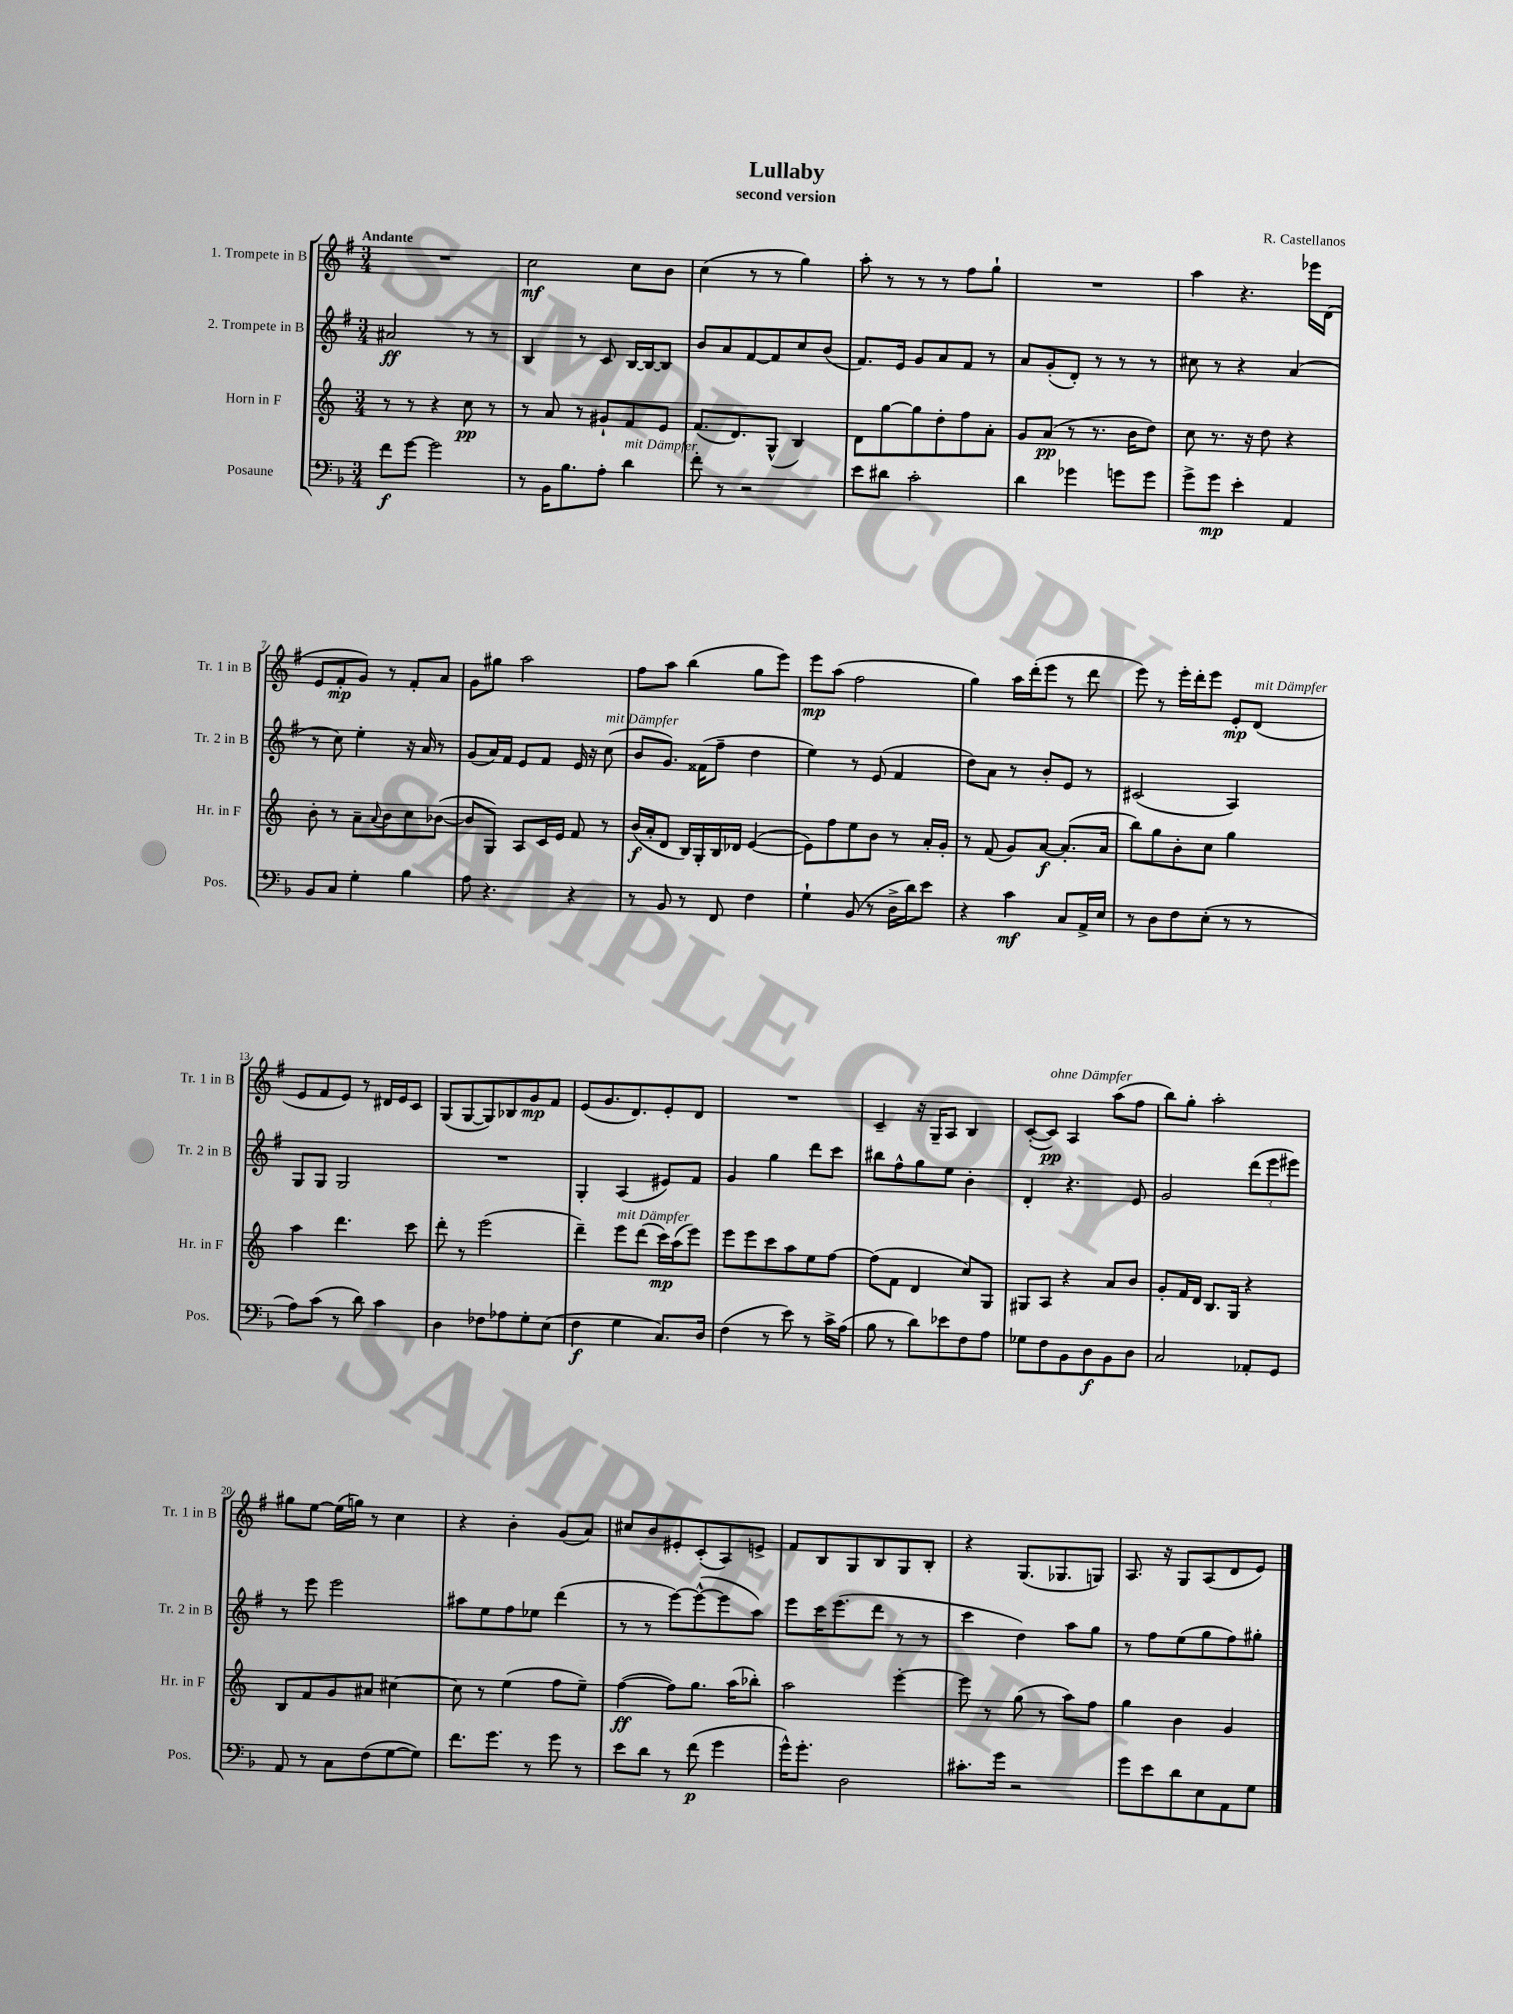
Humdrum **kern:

**kern	**dynam	**kern	**dynam	**kern	**dynam	**kern	**dynam
*part4	*part4	*part3	*part3	*part2	*part2	*part1	*part1
*staff4	*staff4	*staff3	*staff3	*staff2	*staff2	*staff1	*staff1
*I"Posaune	*	*I"Horn in F	*	*I"2. Trompete in B	*	*I"1. Trompete in B	*
*I'Pos.	*	*I'Hr. in F	*	*I'Tr. 2 in B	*	*I'Tr. 1 in B	*
*clefF4	*	*clefG2	*	*clefG2	*	*clefG2	*
*k[b-]	*	*k[]	*	*k[f#]	*	*k[f#]	*
*M3/4	*	*M3/4	*	*M3/4	*	*M3/4	*
=1	=1	=1	=1	=1	=1	=1	=1
!	!	!	!	!	!	!LO:TX:a:B:t=Andante	!
8f\L	f	8r	.	2a#X/	ff	2.r	.
[8g\J	.	8r	.	.	.	.	.
2g\]	.	4r	.	.	.	.	.
.	.	8cc\	pp	8r	.	.	.
.	.	8r	.	8r	.	.	.
=2	=2	=2	=2	=2	=2	=2	=2
8r	.	8r	.	4B/	.	2cc\	mf
16BB-\KL	.	8a/	.	.	.	.	.
8.B-\	.	.	.	.	.	.	.
.	.	8r	.	8r	.	.	.
8A'\J	.	8g#X`/L	.	8c/	.	.	.
!LO:TX:a:i:t=mit Dämpfer	!	!	!	!	!	!	!
4d\	.	8f/	.	[16B/LL	.	8cc\L	.
.	.	.	.	16B/J_	.	.	.
.	.	8e/J	.	8B/J]	.	8b\J	.
=3	=3	=3	=3	=3	=3	=3	=3
8f'\	.	(8.f/L	.	8b/L	.	(4cc\	.
8r	.	.	.	8a/	.	.	.
.	.	8.d/)	.	.	.	.	.
2r	.	.	.	[8f#/	.	8r	.
.	.	(8G^^/J	.	8f#/]	.	8r	.
.	.	4B/)	.	8cc/	.	4gg\)	.
.	.	.	.	(8b/J	.	.	.
=4	=4	=4	=4	=4	=4	=4	=4
8e\L	.	8d\L	.	8.f#/L)	.	8aa'\	.
8d#X\J	.	[8gg\	.	.	.	8r	.
.	.	.	.	16e/Jk	.	.	.
2c'\	.	8gg\]	.	8g/L	.	8r	.
.	.	8dd'\	.	8a/	.	8r	.
.	.	8ff\	.	8f#/J	.	8ff#\L	.
.	.	8a'\J	.	8r	.	8gg`\J	.
=5	=5	=5	=5	=5	=5	=5	=5
4d\	.	8g/L	.	8a/L	.	2.r	.
.	.	(8a/J	pp	(8g'/	.	.	.
4g-X\	.	8r	.	8d'/J)	.	.	.
.	.	8.r	.	8r	.	.	.
8gn\L	.	.	.	8r	.	.	.
.	.	16b\KL	.	.	.	.	.
8g\J	.	8dd\J)	.	8r	.	.	.
=6	=6	=6	=6	=6	=6	=6	=6
8g^\L	.	8cc\	.	8cc#X\	.	4aa\	.
8g\J	mp	8.r	.	8r	.	.	.
4e'\	.	.	.	4r	.	4.r	.
.	.	16r	.	.	.	.	.
.	.	8dd\	.	.	.	.	.
4AA/	.	4r	.	(4a/	.	.	.
.	.	.	.	.	.	16eee-X\LL	.
.	.	.	.	.	.	(16d\JJ	.
!!LO:LB:g=z
=7	=7	=7	=7	=7	=7	=7	=7
8BB-/L	.	8b'\	.	8r	.	8e/L	.
8C/J	.	8r	.	8cc\)	.	8f#'/	mp
4G'\	.	8a~\L	.	4ee'\	.	8g/J)	.
.	.	8qqa/	.	.	.	.	.
.	.	8b\	.	.	.	8r	.
4B-\	.	8cc\	.	16r	.	8f#'/L	.
.	.	.	.	16a/	.	.	.
.	.	([8b-X\J	.	8r	.	8a/J	.
=8	=8	=8	=8	=8	=8	=8	=8
8A\	.	8b-/L]	.	(8g/L	.	8g\L	.
4.r	.	8G/J)	.	16a/L)	.	8gg#X\J	.
.	.	.	.	16f#/JJ	.	.	.
.	.	8A/L	.	8e/L	.	2aa\	.
.	.	16c/L	.	8f#/J	.	.	.
.	.	16e/JJ	.	.	.	.	.
4r	.	8f/	.	16e/	.	.	.
.	.	.	.	16r	.	.	.
!	!	!	!	!LO:TX:a:i:t=mit Dämpfer	!	!	!
.	.	8r	.	(8cc\	.	.	.
=9	=9	=9	=9	=9	=9	=9	=9
8r	.	(16b/LL	f	8b/L	.	8ff#\L	.
.	.	16a'/J	.	.	.	.	.
8BB-/	.	8d/J	.	8.g/J)	.	8aa\J	.
8r	.	16B/LL)	.	.	.	(4bb\	.
.	.	16G'/	.	(16f##X\KL	.	.	.
8FF/	.	16B/	.	8ff#~\J	.	.	.
.	.	16d-X/JJ	.	.	.	.	.
4F\	.	([4e/	.	4dd\	.	8gg\L	.
.	.	.	.	.	.	8eee\J)	.
=10	=10	=10	=10	=10	=10	=10	=10
4G`\	.	8e\L])	.	4ee\)	.	8eee\L	mp
.	.	8ff\	.	.	.	(8aa\J	.
(8BB-/	.	8ee\	.	8r	.	2ff#\	.
8r	.	8b\J	.	(8e/	.	.	.
16D^\LL	.	8r	.	4f#/	.	.	.
16d\J)	.	.	.	.	.	.	.
8e\J	.	16a'/LL	.	.	.	.	.
.	.	16g'/JJ	.	.	.	.	.
=11	=11	=11	=11	=11	=11	=11	=11
4r	.	8r	.	8dd\L)	.	4gg\)	.
.	.	(8f/	.	8a\J	.	.	.
4c\	mf	8g/L)	.	8r	.	16aa\LL	.
.	.	.	.	.	.	(16ddd'\J	.
.	.	[8a/J	f	8b'/L	.	8eee\J	.
8C/L	.	(8.a'/L]	.	8e/J	.	8r	.
16AA^/L	.	.	.	8r	.	8ddd\	.
16E/JJ	.	16a/Jk	.	.	.	.	.
=12	=12	=12	=12	=12	=12	=12	=12
8r	.	8bb\L)	.	(2c#X/	.	8eee\)	.
8D\L	.	8gg\	.	.	.	8r	.
8F\	.	8b'\	.	.	.	16eee'\LL	.
.	.	.	.	.	.	16ddd'\J	.
(8E'\J	.	8cc\J	.	.	.	8eee\J	.
8r	.	4gg\	.	4A/)	.	8e'/L	mp
!	!	!	!	!	!	!LO:TX:a:i:t=mit Dämpfer	!
8r	.	.	.	.	.	(8d/J	.
!!LO:LB:g=z
=13	=13	=13	=13	=13	=13	=13	=13
8A\L)	.	4aa\	.	8G/L	.	8e/L	.
(8c\J	.	.	.	8G/J	.	8f#/	.
8r	.	4.ddd\	.	2G/	.	8e/J)	.
8d\)	.	.	.	.	.	8r	.
4c\	.	.	.	.	.	16d#X/LL	.
.	.	.	.	.	.	16e/J	.
.	.	8ccc\	.	.	.	8c/J	.
=14	=14	=14	=14	=14	=14	=14	=14
4D\	.	8ddd'\	.	2.r	.	(8G/L	.
.	.	8r	.	.	.	[8G/	.
8F-X\L	.	(2eee\	.	.	.	8G/])	.
8A-X\	.	.	.	.	.	8B-X/	.
8G'\	.	.	.	.	.	8g/	mp
(8E\J	.	.	.	.	.	8f#/J	.
=15	=15	=15	=15	=15	=15	=15	=15
4F\	f	4ddd~\)	.	4G'/	.	(8e/L	.
.	.	.	.	.	.	8.g/	.
!	!	!LO:TX:a:i:t=mit Dämpfer	!	!	!	!	!
4G\	.	8eee\L	.	(4A/	.	.	.
.	.	.	.	.	.	8.d/)	.
.	.	(8ddd\J	.	.	.	.	.
8.C/L)	.	16ccc\LL)	mp	8e#X/L)	.	8e'/	.
.	.	(16aa\J	.	.	.	.	.
.	.	8eee\J)	.	8f#/J	.	8d/J	.
16D/Jk	.	.	.	.	.	.	.
=16	=16	=16	=16	=16	=16	=16	=16
(4F\	.	8eee\L	.	4g/	.	2.r	.
.	.	8eee\	.	.	.	.	.
8r	.	8ccc\	.	4gg\	.	.	.
8e\)	.	8aa\	.	.	.	.	.
8r	.	8ee\	.	8ddd\L	.	.	.
16c^\LL	.	[8ff\J	.	8ccc\J	.	.	.
(16A\JJ	.	.	.	.	.	.	.
=17	=17	=17	=17	=17	=17	=17	=17
8B-\	.	(8ff\L]	.	8bb#X\L	.	4c~/	.
8r	.	8f\J	.	8ff#^^\	.	.	.
8d\L)	.	4d/	.	8gg\	.	16r	.
.	.	.	.	.	.	16G~/KL	.
8e-X\	.	.	.	8ee\J	.	8A/J	.
8F\	.	8cc/L)	.	4b'\	.	4B/	.
8A\J	.	8G/J	.	.	.	.	.
=18	=18	=18	=18	=18	=18	=18	=18
8G-X\L	.	8G#X/L	.	4d'/	.	([8c'/L	.
!	!	!	!	!	!	!LO:TX:a:i:t=ohne Dämpfer	!
8F\	.	8A/J	.	.	.	8c/J])	pp
8BB-\	.	4r	.	4.r	.	4A/	.
8D\	f	.	.	.	.	.	.
8BB-\	.	8a/L	.	.	.	(8aa\L	.
8D\J	.	8b/J	.	8e/	.	8ff#\J	.
=19	=19	=19	=19	=19	=19	=19	=19
2C/	.	8g'/L	.	2g/	.	8bb\L)	.
.	.	16f/L	.	.	.	8gg'\J	.
.	.	16d/JJ	.	.	.	.	.
.	.	8.B/L	.	.	.	2aa'\	.
.	.	16G/Jk	.	.	.	.	.
8AA-X'/L	.	4r	.	(12ddd\L	.	.	.
.	.	.	.	12eee\	.	.	.
8GG/J	.	.	.	.	.	.	.
.	.	.	.	12eee#X\J)	.	.	.
!!LO:LB:g=z
=20	=20	=20	=20	=20	=20	=20	=20
8AA/	.	8B/L	.	8r	.	8gg#X\L	.
8r	.	8f/	.	8eee\	.	[8ee\J	.
8C\L	.	8g/	.	2eee\	.	(16ee\LL]	.
.	.	.	.	.	.	16ggn\JJ)	.
(8F\	.	8a#X/J	.	.	.	8r	.
[8G\	.	[4cc#X\	.	.	.	4cc\	.
8G\J])	.	.	.	.	.	.	.
=21	=21	=21	=21	=21	=21	=21	=21
8.f\L	.	8cc#\]	.	8aa#X\L	.	4r	.
.	.	8r	.	8ee\	.	.	.
8.g\J	.	.	.	.	.	.	.
.	.	(4ee\	.	8ff#\	.	4b'\	.
8r	.	.	.	8ee-X\J	.	.	.
8g\	.	8ff\L	.	(4ddd\	.	(8g/L	.
8r	.	8ee~\J)	.	.	.	8a/J)	.
=22	=22	=22	=22	=22	=22	=22	=22
8e\L	.	([4ff\	ff	8r	.	8cc#X/L	.
8d\J	.	.	.	8r	.	8b/	.
8r	.	8ff\L])	.	[8eee\L)	.	8e#X'/	.
(8f\	p	8.gg\J	.	(8eee^^\_	.	(8c'/	.
4g\	.	.	.	8eee\]	.	8A/)	.
.	.	(16aa\KL	.	.	.	.	.
.	.	8bb-X'\J)	.	8aa\J)	.	8en^/J	.
=23	=23	=23	=23	=23	=23	=23	=23
16g^^\KL)	.	2aa\	.	8eee\L	.	8f#/L	.
8.g'\J	.	.	.	.	.	.	.
.	.	.	.	16ccc\K	.	8B/	.
.	.	.	.	(8.eee\	.	.	.
2D\	.	.	.	.	.	8G/	.
.	.	.	.	8ddd\J	.	8B/	.
.	.	[4eee'\	.	8r	.	8G/	.
.	.	.	.	8r	.	8B'/J	.
=24	=24	=24	=24	=24	=24	=24	=24
8.c#X'\L	.	8eee\]	.	4ccc\	.	4r	.
.	.	8r	.	.	.	.	.
16g\Jk	.	.	.	.	.	.	.
2r	.	(8gg\	.	4dd\)	.	(8.G/L	.
.	.	8r	.	.	.	.	.
.	.	.	.	.	.	8.G-X/	.
.	.	8aa\L)	.	8aa\L	.	.	.
.	.	8ff\J	.	8gg\J	.	8Gn/J)	.
=25	=25	=25	=25	=25	=25	=25	=25
8g\L	.	4gg\	.	8r	.	8.A/	.
8e\	.	.	.	8ff#\L	.	.	.
.	.	.	.	.	.	16r	.
8d\	.	4b\	.	(8ee\	.	8G/L	.
8E\	.	.	.	8gg\	.	(8A/	.
8AA\	.	4g/	.	8ff#\)	.	8d/	.
8G\J	.	.	.	8gg#X'\J	.	8e/J)	.
==	==	==	==	==	==	==	==
*-	*-	*-	*-	*-	*-	*-	*-
